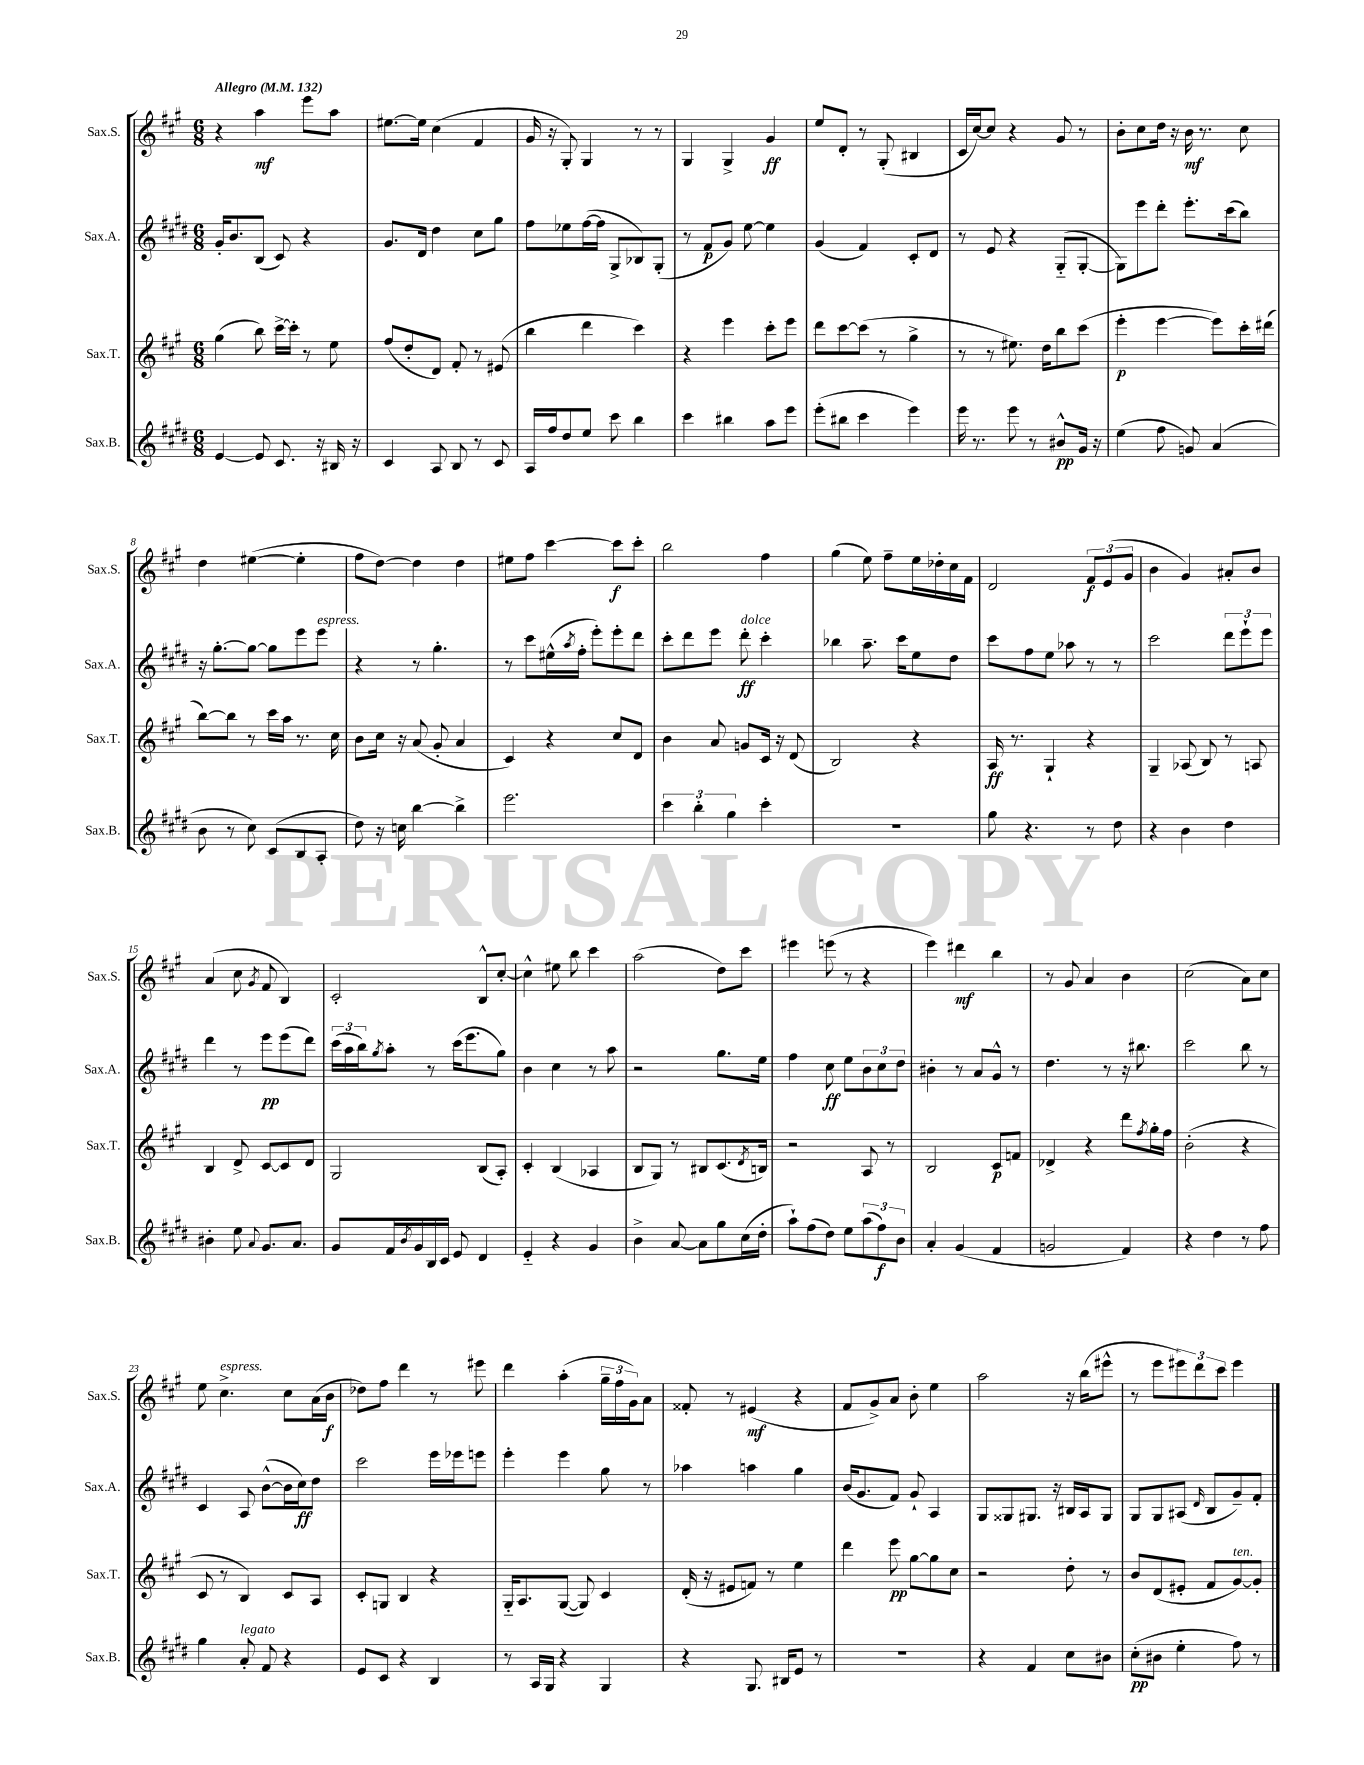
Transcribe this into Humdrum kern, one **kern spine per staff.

**kern	**kern	**kern	**kern
*staff4	*staff3	*staff2	*staff1
*clefG2	*clefG2	*clefG2	*clefG2
*k[f#c#g#d#]	*k[f#c#g#]	*k[f#c#g#d#]	*k[f#c#g#]
*M6/8	*M6/8	*M6/8	*M6/8
*MM132	*MM132	*MM132	*MM132
[4e/	(4gg#\	16g#'/LK	4r
.	.	8.b/	.
8e/]	8bb\)	(8B/J	4aa\
8.c#/	[16ccc#^\LL	8c#/)	.
.	16ccc#'\]JJ	.	.
.	8r	4r	8eee\L
16r	.	.	.
16B#/	8ee\	.	8aa\J
16r	.	.	.
=	=	=	=
4c#/	(8ff#/L	8.g#/L	[8.ee#\L
.	8dd'/	.	.
.	.	16d#/Jk	16ee#\]Jk
8A/	8d/J)	4dd#\	(4cc#\
8B/	8f#'/	.	.
8r	8r	8cc#\L	4f#/
8c#/	(8e#/	8gg#\J	.
=	=	=	=
16A/LL	4bb\	8ff#\L	16g#/
16ff#/J	.	.	16r
8dd#/	.	8ee-\	8G#'/)
8ee/J	4ddd\	([16ff#\L	4G#/
.	.	16ff#\]JJ	.
8ccc#\	.	8G#^/L	.
4bb\	4ccc#\)	8B-/)	8r
.	.	(8G#'/J	8r
=	=	=	=
4ccc#\	4r	8r	4G#/
.	.	8f#/L	.
4bb#\	4eee\	8g#/J)	4G#^/
.	.	[8ee\	.
8aa\L	8ccc#'\L	4ee\]	4g#/
8eee\J	8eee\J	.	.
=	=	=	=
(8eee'\L	8ddd\L	(4g#/	8ee/L
8bb#\J	[8ccc#\	.	8d'/J
4ccc#\	(8ccc#\]J	4f#/)	8r
.	8r	.	(8G#'/
4eee\)	4gg#^\	8c#'/L	4B#/
.	.	8d#/J	.
=	=	=	=
16eee\	8r	8r	16c#/LL
8.r	.	.	[16cc#/J)
.	8r	8e/	8cc#/]J
8eee\	8.ee#\)	4r	4r
8r	.	.	.
.	16dd\LK	.	.
8b#^^/L	8bb\	(8G#'~/L	8g#/
16g#/Jk	(8ccc#\J	[8G#'/J	8r
16r	.	.	.
=	=	=	=
(4ee\	4eee'\	8G#\]L)	8b'\L
.	.	8eee\	8cc#\
8ff#\	[4eee\	8ddd#'\J	16dd\Jk
.	.	.	16r
8g/)	.	8.eee'\L	16b\
.	.	.	8.r
(4a/	8eee\]L)	.	.
.	.	(16ccc#\k	.
.	16ccc#'\L	8bb\J)	8cc#\
.	(16ddd#\JJ	.	.
=	=	=	=
8b\	[8bb\L)	16r	4dd\
.	.	[8.gg#'\L	.
8r	8bb\]J	.	.
8cc#\)	8r	8gg#\_J	([4ee#\
(8c#/L	16ccc#\LL	8gg#\]L	.
.	16aa\JJ	.	.
8B/	8.r	8eee\	4ee#'\]
8A'/J	.	8eee\J	.
.	16cc#\	.	.
=	=	=	=
8dd#\)	8b\L	4r	8ff#\L
16r	16cc#\Jk	.	[8dd\J)
16cc\	16r	.	.
[4bb\	(8a/	8r	4dd\]
.	8g#'/	4.gg#'\	.
4bb^\]	4a/	.	4dd\
=	=	=	=
2.eee\	4c#/)	8r	8ee#\L
.	.	8ccc#\L	8ff#\J
.	4r	(16ee#^^\L	[4ccc#\
.	.	8qaa/	.
.	.	16ff#'\JJ	.
.	.	8eee'\L)	.
.	8cc#/L	8eee'\	8ccc#\]L
.	8d/J	8ddd#\J	8ccc#'\J
=	=	=	=
6ccc#\	4b\	8ccc#'\L	2bb\
.	.	8ddd#\	.
6bb'\	.	.	.
.	8a/	8eee\J	.
6gg#\	.	.	.
.	8g/L	8ddd#'\	.
4ccc#'\	16c#/Jk	4ccc#'\	4ff#\
.	16r	.	.
.	(8d/	.	.
=	=	=	=
2.r	2B/)	4bb-\	(4gg#\
.	.	8.aa~\	8ee\)
.	.	.	8ff#~\L
.	.	16ccc#\LK	.
.	4r	8ee\	16ee\L
.	.	.	16dd-'\
.	.	8dd#\J	16cc#\
.	.	.	16f#\JJ
=	=	=	=
8gg#\	16A/	8ccc#\L	2d/
.	8.r	.	.
4.r	.	8ff#\	.
.	4G#`/	8ee\J	.
.	.	8aa-\	.
8r	4r	8r	12f#/L
.	.	.	(12e/
8dd#\	.	8r	.
.	.	.	12g#/J
=	=	=	=
4r	4G#~/	2ccc#\	4b\
4b\	(8A-/	.	4g#/)
.	8B/)	.	.
4dd#\	8r	12ddd#\L	8a#'/L
.	.	12eee`\	.
.	8A/	.	8b/J
.	.	12eee\J	.
=	=	=	=
4b#'\	4B/	4ddd#\	(4a/
8ee\	8d^/	8r	8cc#\
8qqa/	.	.	8qg#/
8.g#/L	[8c#/L	8eee\L	8f#/
.	8c#/]	(8eee\	4B/)
8.a/J	.	.	.
.	8d/J	8ddd#\J)	.
=	=	=	=
8g#/L	2G#/	(24ccc#\LL	2c#'/
.	.	24aa\	.
.	.	24bb\J)	.
.	.	8qgg#/	.
16f#/L	.	8aa'\J	.
8qb/	.	.	.
16g#/	.	.	.
16B/	.	8r	.
16c#/JJ	.	.	.
8e/	.	(16ccc#\LK	.
.	.	8.eee\	.
4d#/	(8B/L	.	8B^^/L
.	8A'/J)	8gg#\J)	[8cc#'/J
=	=	=	=
4e'~/	4c#'/	4b\	4cc#^^\]
4r	(4B/	4cc#\	8ee#\
.	.	.	8bb\
4g#/	4A-/	8r	4ccc#\
.	.	8aa\	.
=	=	=	=
4b^\	8B/L	2r	(2aa\
.	8G#/J)	.	.
[8a/	8r	.	.
8a\]L	8B#/L	.	.
8gg#\	(8.c#/	8.gg#\L	8dd\L)
(16cc#\L	.	.	8ccc#\J
.	8qd/	.	.
16dd#'\JJ	16B/Jk)	16ee\Jk	.
=	=	=	=
8aa`\L)	2r	4ff#\	4eee#\
(8ff#\	.	.	.
8dd#\J)	.	8cc#\	(8eee\
8ee\L	.	8ee\L	8r
(12aa\	8A/	12b\	4r
12ff#\)	.	12cc#\	.
.	8r	.	.
12b\J	.	12dd#\J	.
=	=	=	=
4a'/	2B/	4b#'\	4eee\)
(4g#/	.	8r	4ddd#\
.	.	8a/L	.
4f#/	8c#/L	8g#^^/J	4bb\
.	8f/J	8r	.
=	=	=	=
2g/	4d-^/	4.dd#\	8r
.	.	.	8g#/
.	4r	.	4a/
.	.	8r	.
4f#/)	8ddd\L	16r	4b\
.	.	8.bb#\	.
.	8qff#/	.	.
.	16gg#'\L	.	.
.	16ff#\JJ	.	.
=	=	=	=
4r	(2b'\	2ccc#\	(2cc#\
4dd#\	.	.	.
8r	4r	8bb\	8a\L)
8ff#\	.	8r	8cc#\J
=	=	=	=
4gg#\	8c#/	4c#/	8ee\
.	8r	.	4.cc#^\
8a'/	4B/)	8A/	.
8f#/	.	([8b^^\L	.
4r	8c#/L	16b\]L	8cc#\L
.	.	16cc#\J)	.
.	8A/J	8dd#\J	(16a\L
.	.	.	16b\JJ
=	=	=	=
8e/L	8c#'/L	2ccc#\	8dd-\L)
8c#/J	8G/J	.	8ff#\J
4r	4B/	.	4ddd\
4B/	4r	16eee\LL	8r
.	.	16eee-\J	.
.	.	8eee\J	8eee#\
=	=	=	=
8r	16G#'~/LK	4eee'\	4ddd\
.	8.A/	.	.
16A/LL	.	.	.
16G#/JJ	.	.	.
4r	([8G#/J	4eee\	(4aa'\
.	8G#/])	.	.
4G#/	4c#/	8gg#\	24gg#~\LL
.	.	.	24ff#\
.	.	.	24g#\J)
.	.	8r	8a\J
=	=	=	=
4r	(16d'/	4aa-\	8f##'/
.	16r	.	.
.	8e#/L	.	8r
8.G#/	8f/J)	4aa\	(4e#/
.	8r	.	.
16B#/LK	.	.	.
8e/J	4ee\	4gg#\	4r
8r	.	.	.
=	=	=	=
2.r	4ddd\	(16b/LK	8f#/L
.	.	8.g#/	.
.	.	.	8g#^/)
.	8eee\	8f#/J)	8a/J
.	[8gg#\L	8g#`/	8b'\
.	8gg#\]	4A/	4ee\
.	8cc#\J	.	.
=	=	=	=
4r	2r	8G#/L	2aa\
.	.	8G##/	.
4f#/	.	8.G#/J	.
.	.	16r	.
8cc#\L	8dd'\	16B#/LL	16r
.	.	16A/J	(16bb\LK
8b#\J	8r	8G#/J	8eee#^^\J
=	=	=	=
(8cc#'\L	8b/L	8G#/L	8r
8b#\J	(8d/	8G#/	8eee\L
4ee'\	8e#'/J	(8A#/J	12eee#\)
.	.	.	12ddd\
.	.	16qqd#/	.
.	8f#/L	8B/L	.
.	.	.	12ccc#\J
8ff#\)	[8g#/)	8g#~/)	4eee#\
8r	8g#'/]J	8f#'/J	.
==	==	==	==
*-	*-	*-	*-
